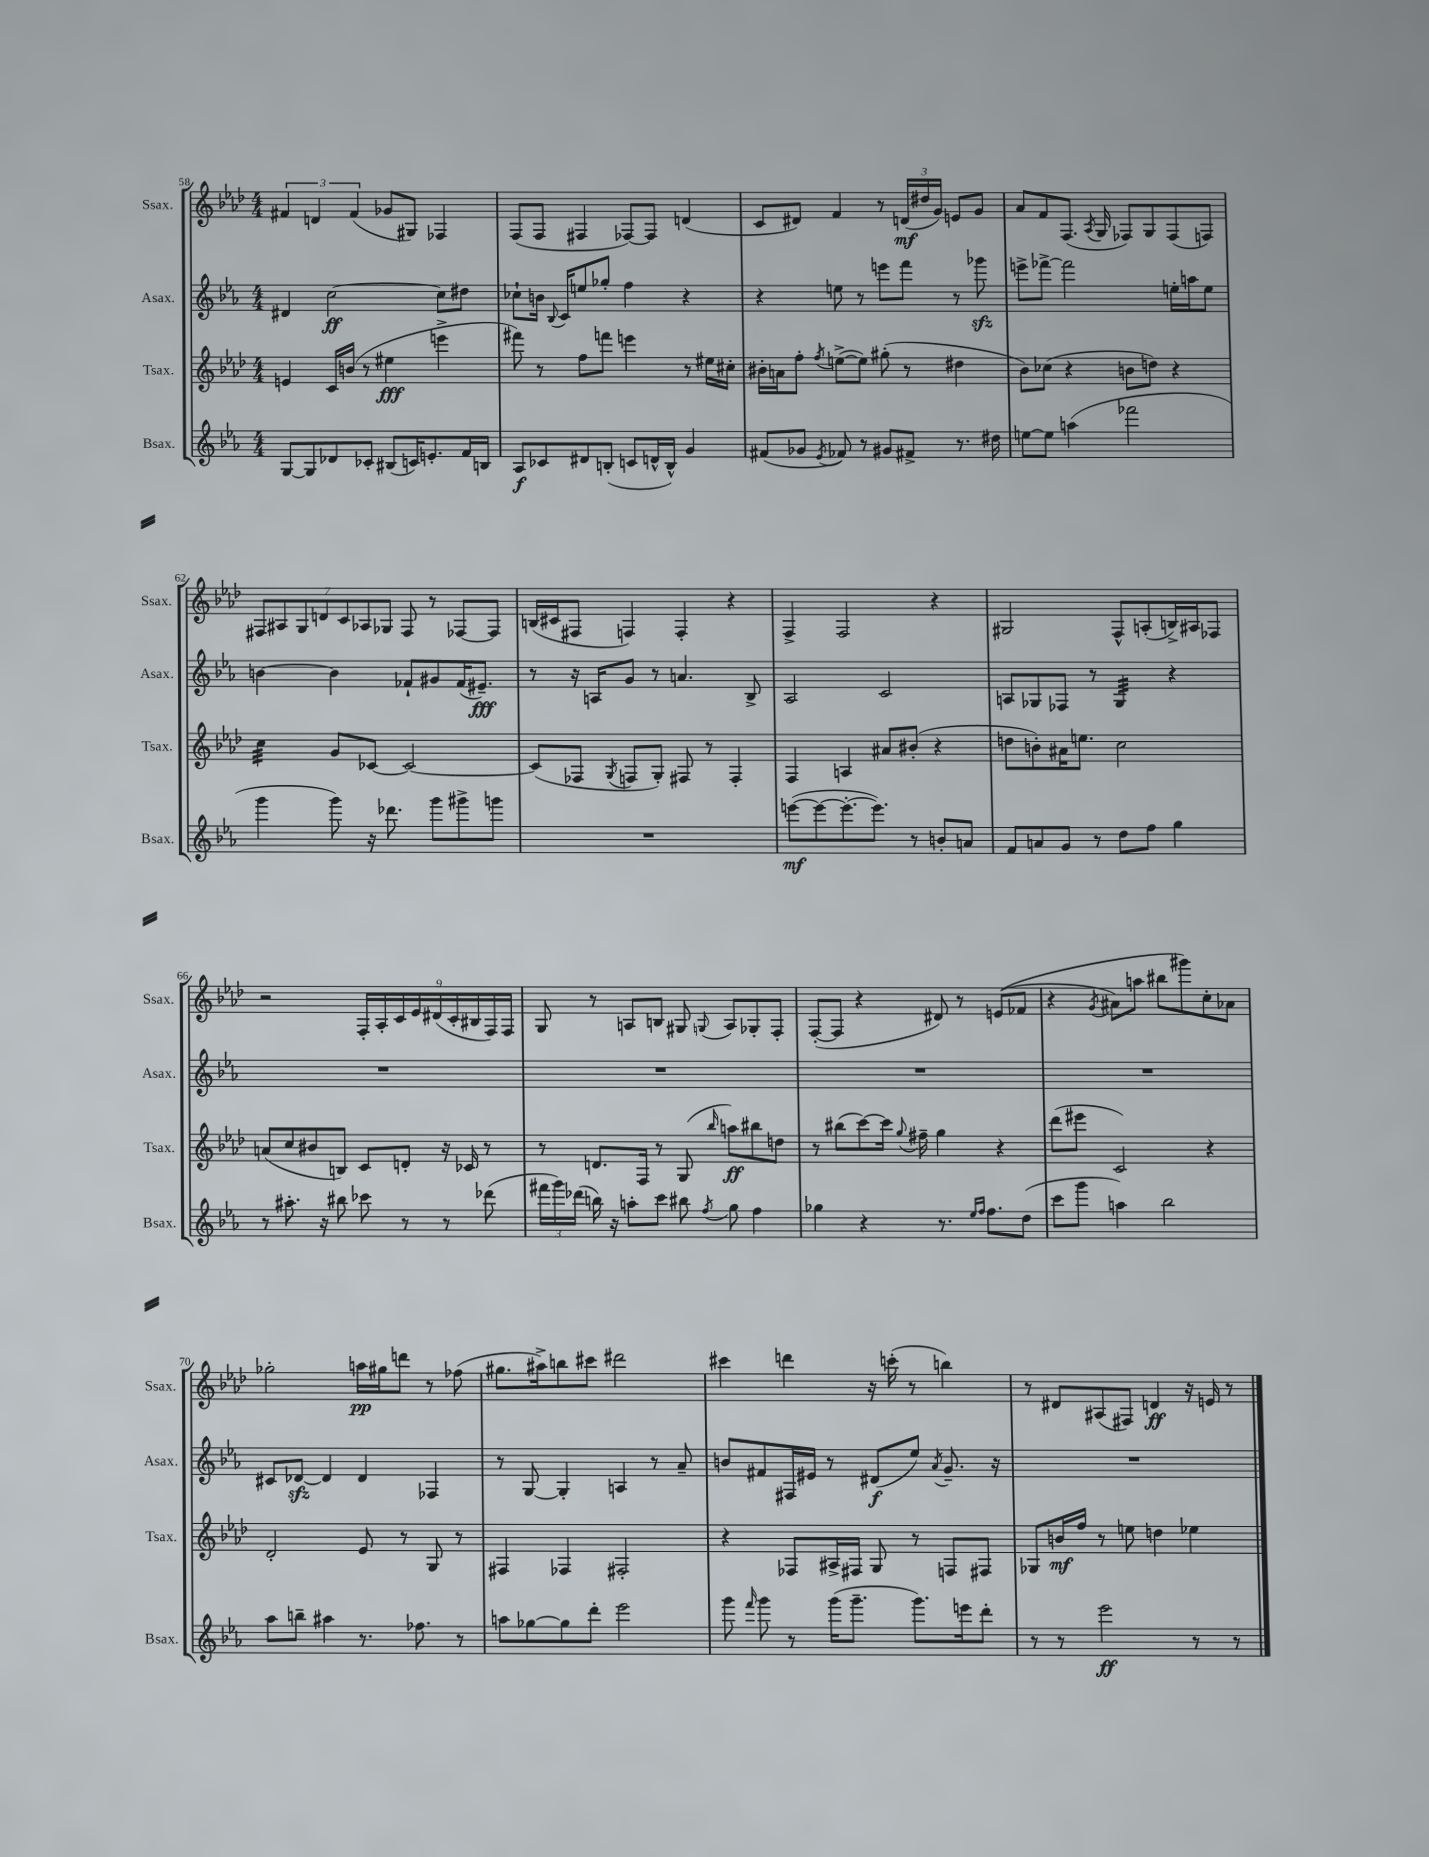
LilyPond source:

<<
\new StaffGroup <<
\new Staff = "s0" \with { instrumentName = "Ssax." shortInstrumentName = "Ssax." } {
    \clef treble \key aes \major \numericTimeSignature \time 4/4
    \autoBeamOff \tuplet 3/2 { fis'4 d'4 fis'4( } ges'8[ gis8]) fes4 |
    f8[( f8] fis4 fes8[~) fes8] d'4( |
    c'8[ dis'8]) f'4 r8 \tuplet 3/2 { d'16[\mf( dis''16 g'16]) } e'8[ g'8] |
    aes'8[ f'8 f8.]( \acciaccatura { aes8 } g16 fes8[) g8 fes8( f8]) |
    \tuplet 7/4 { fis8[ ais8 g8 d'8 c'8 aes8 ges8] } fis8 r8 fes8[~ fes8] |
    b16[( cis'16 fis8] f4) f4-. r4 |
    f4-> f2 r4 |
    gis2 f8[-^ a8-.( b16->) ais16 fes8] |
    r2 \tuplet 9/8 { f16[-. aes16-. c'16 ees'16 dis'16( c'16-. bis16 f16) f16] } |
    g8 r8 a8[ b8] gis8 \appoggiatura { g8 } a8[ ges8-. f8]-. |
    f8[~-.( f8] r4 dis'8) r8 e'8[(\( fes'8] |
    r4 \acciaccatura { g'8 } ais'8[) a''8] bis''8[ gis'''8\) c''8-. aes'8] |
    ges''2-. a''16[\pp gis''16 d'''8] r8 fes''8( |
    gis''8.[ ais''16->) b''8 cis'''8] dis'''2 |
    cis'''4 d'''4 r16 c'''16-.( r8 b''4) |
    r8 dis'8[ ais8( fis8]) d'4\ff r16 e'16 r8 \bar "|." |
}
\new Staff = "s1" \with { instrumentName = "Asax." shortInstrumentName = "Asax." } {
    \clef treble \key ees \major \numericTimeSignature \time 4/4
    \autoBeamOff dis'4 c''2~\ff c''8[ dis''8] |
    ces''8[-! b'16] \appoggiatura { bes8 } c'16[ e''8 ges''8]-. f''4 r4 |
    r4 e''8 r8 e'''8[ f'''8] r8 ges'''8\sfz |
    e'''8[-> fes'''8]~-> fes'''2 e''16[-. a''16 e''8] |
    b'4~ b'4 fes'8[-! gis'8 fes'16( eis'8.]--\fff) |
    r8 r16 a16[ g'8] r8 a'4. bes8-> |
    aes2 c'2 |
    a8[ ges8 fes8] r8 ges4:32 r4 |
    R1 |
    R1 |
    R1 |
    R1 |
    cis'8[ des'8]~\sfz des'4 des'4 fes4 |
    r8 g8~ g4-. a4 r8 aes'8-- |
    b'8[ fis'8 fis16 eis'16] r8 dis'8[\f( ees''8]) \acciaccatura { aes'8 } g'8.-- r16 |
    R1 \bar "|." |
}
\new Staff = "s2" \with { instrumentName = "Tsax." shortInstrumentName = "Tsax." } {
    \clef treble \key aes \major \numericTimeSignature \time 4/4
    \autoBeamOff e'4 c'16[ b'16]( r8 eis''4\fff e'''4-> |
    fis'''8) r8 f''8[ f'''8] e'''4 r8 eis''16[ cis''16]-. |
    bis'16[-. a'16 f''8]-. \acciaccatura { f''8 } e''8[~->( e''8]) gis''8-.( r8 dis''4 |
    bes'8[) ces''8]( r4 b'8[ d''8]) r4 |
    c''4:32 g'8[ ces'8]~ ces'2~ |
    ces'8[( fes8] \acciaccatura { g8 } f8[ g8]-.) fis8 r8 fis4-. |
    f4 a4 ais'8[ bis'8]-.( r4 |
    d''8[ b'8-.) ais'16 e''8.] c''2 |
    a'8[( c''8 bis'8 b8]) c'8[ d'8]-. r16 ces'16 r8 |
    r8 d'8.[ f16] r8 g8( \grace { bes''16 } a''8[\ff) bis''8 d''8] |
    r8 bis''8[( c'''8~) c'''16] \appoggiatura { g''8 } fis''16-- g''4 r4 |
    des'''8[( eis'''8] c'2) r4 |
    des'2-. ees'8 r8 g8 r8 |
    fis4 fes4 fis2-. |
    r4 fes8[ ais16-> fis16] g8 r8 f8[ fis8] |
    ges8[ b'16\mf f''16] r8 e''8 d''4 ees''4 \bar "|." |
}
\new Staff = "s3" \with { instrumentName = "Bsax." shortInstrumentName = "Bsax." } {
    \clef treble \key ees \major \numericTimeSignature \time 4/4
    \autoBeamOff g8[~ g8 des'8 ces'8]-. bis8[( c'16) e'8.-. f'16 b16] |
    aes8[\f ces'8 dis'8 b8]-.( c'8[ d'16-^ b16]-^) g'4 |
    fis'8[( ges'8] \acciaccatura { ees'8 } fes'8) r8 gis'8[ fis'8]-> r8. dis''16 |
    e''8[~ e''8] a''4( fes'''2 |
    g'''4 g'''8) r16 des'''8. g'''8[ gis'''8-> g'''8] |
    R1 |
    e'''8[~\mf( e'''8~ e'''8.~-. e'''8.]) r8 b'8[-. a'8] |
    f'8[ a'8 g'8] r8 d''8[ f''8] g''4 |
    r8 ais''8.-. r16 bis''8 ces'''8 r8 r8 des'''8( |
    \tuplet 3/2 { fis'''16[ g'''16) des'''16]( } b''16) r16 a''8[-. c'''8] bis''8 \acciaccatura { f''8 } g''8 f''4 |
    ges''4 r4 r8. \grace { ees''16[ f''16] } f''8.[ d''8]( |
    c'''8[ g'''8] a''4) bes''2 |
    aes''8[ b''8]-- ais''4 r8. fes''8. r8 |
    a''8[ ges''8~ ges''8 d'''8]-. ees'''2 |
    g'''8 \grace { f'''16 } g'''8 r8 g'''16[( g'''8.]-- g'''8.[) e'''16 d'''8]-. |
    r8 r8 ees'''2\ff r8 r8 \bar "|." |
}
>>
>>
\layout { \context { \Score currentBarNumber = #58 } }
